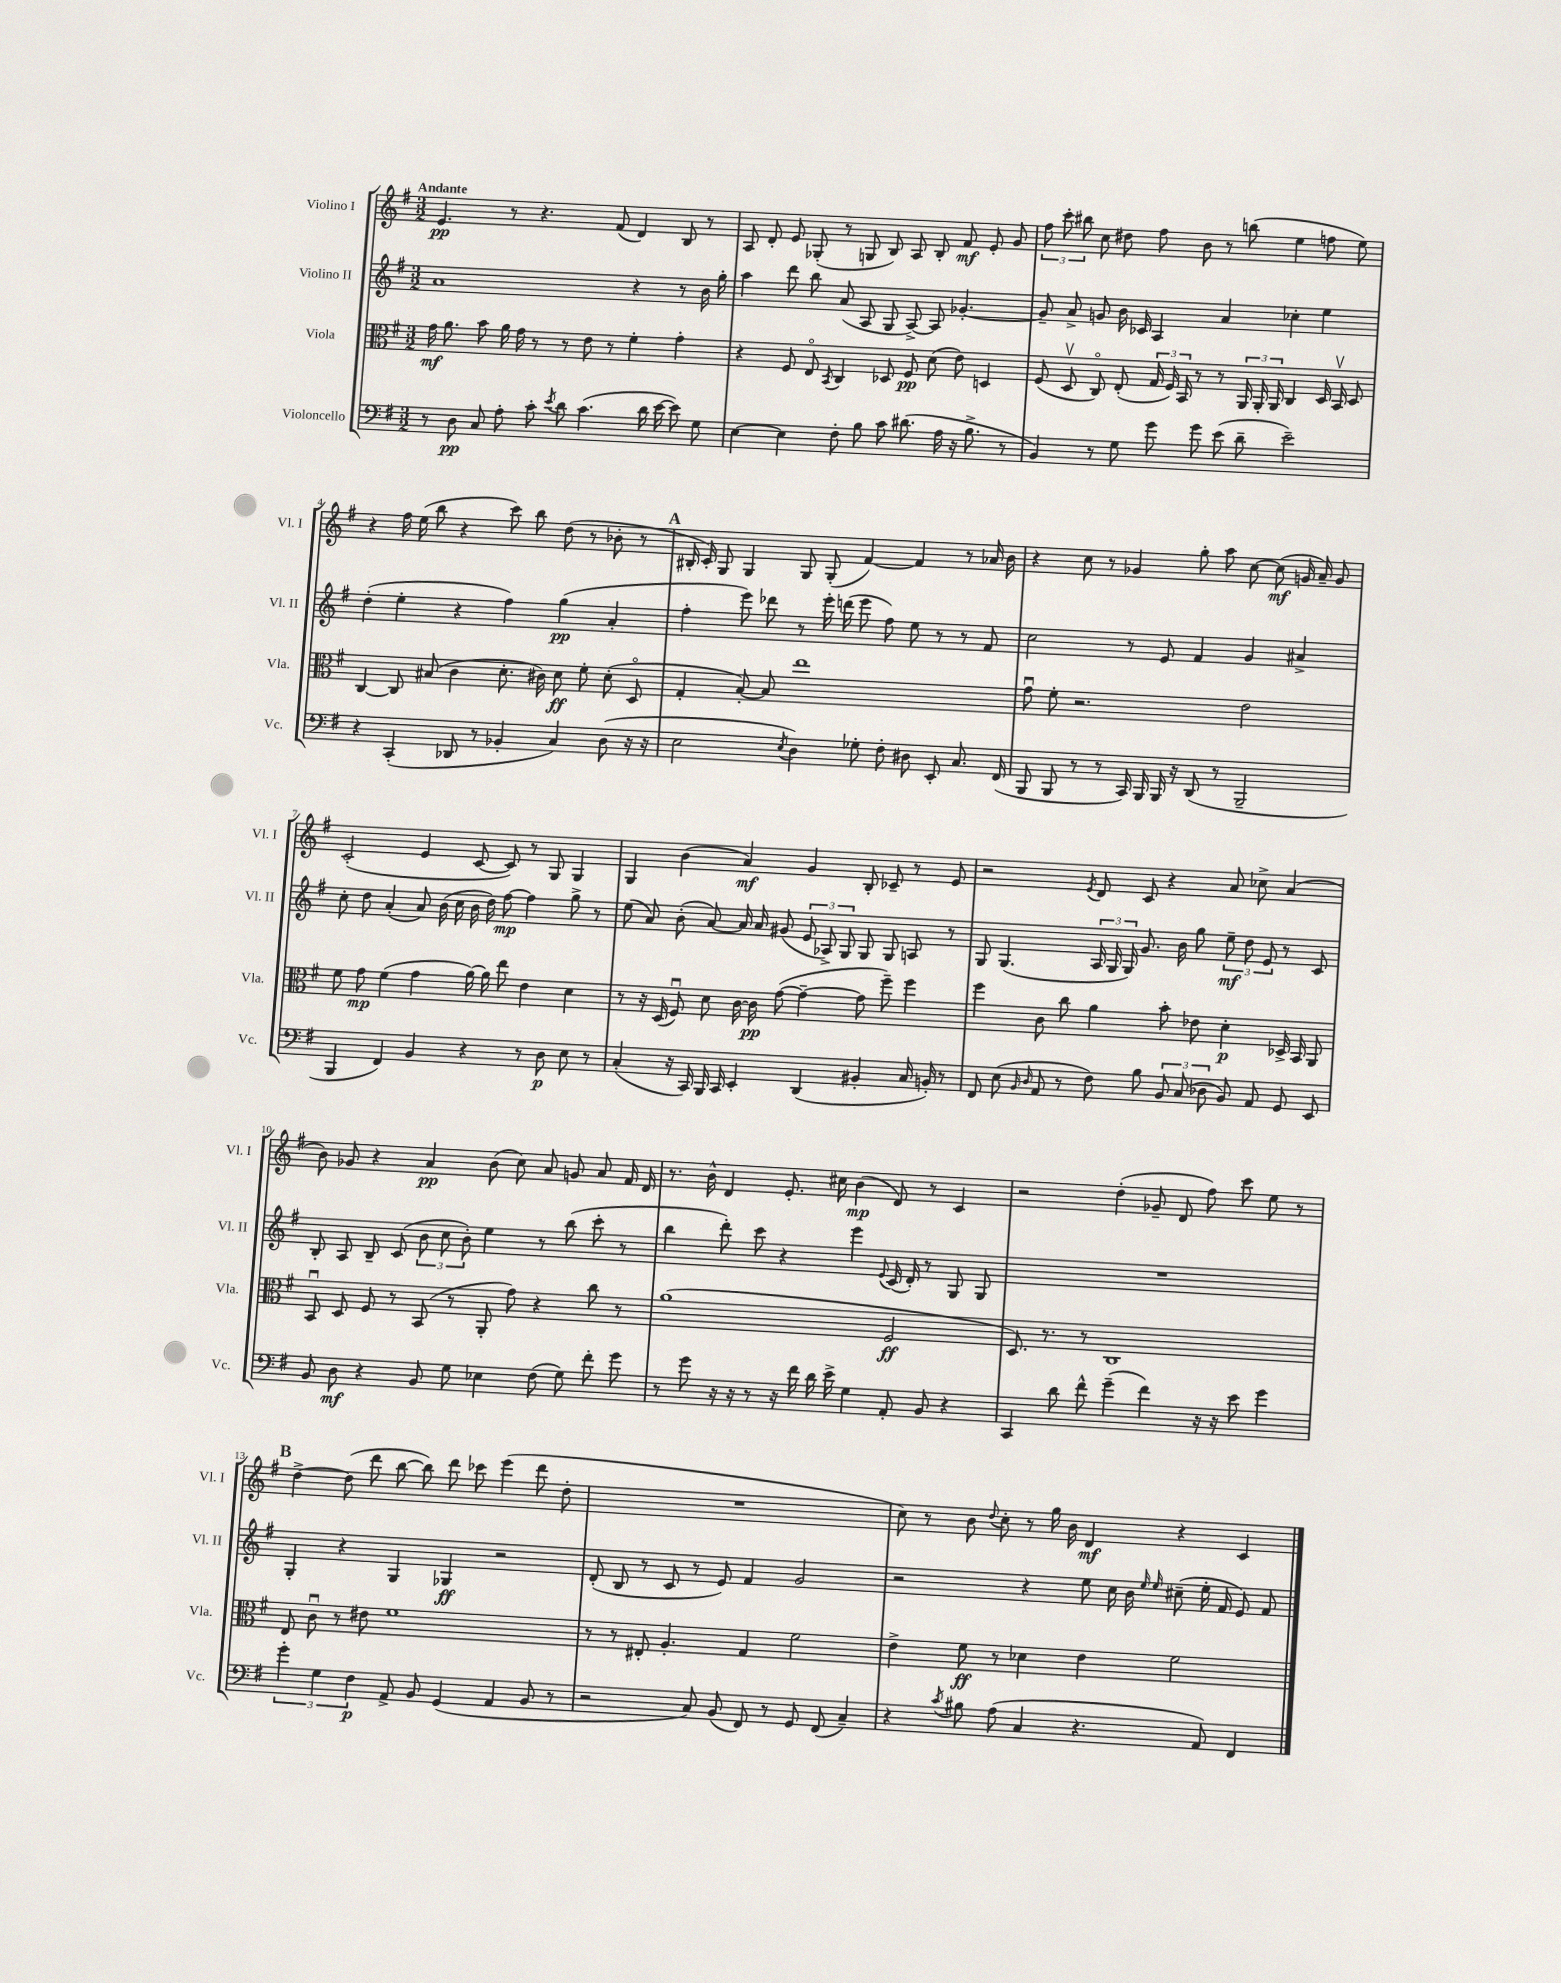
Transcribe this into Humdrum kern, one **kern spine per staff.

**kern	**dynam	**kern	**dynam	**kern	**dynam	**kern	**dynam
*part4	*part4	*part3	*part3	*part2	*part2	*part1	*part1
*staff4	*staff4	*staff3	*staff3	*staff2	*staff2	*staff1	*staff1
*I"Violoncello	*	*I"Viola	*	*I"Violino II	*	*I"Violino I	*
*I'Vc.	*	*I'Vla.	*	*I'Vl. II	*	*I'Vl. I	*
*clefF4	*	*clefC3	*	*clefG2	*	*clefG2	*
*k[f#]	*	*k[f#]	*	*k[f#]	*	*k[f#]	*
*M3/2	*	*M3/2	*	*M3/2	*	*M3/2	*
=1	=1	=1	=1	=1	=1	=1	=1
!	!	!	!	!	!	!LO:TX:a:B:t=Andante	!
8r	.	16g\	mf	1a	.	4.e/	pp
.	.	8.a\	.	.	.	.	.
8D\	pp	.	.	.	.	.	.
8C/	.	8b\	.	.	.	.	.
8A'\	.	16a\	.	.	.	8r	.
.	.	16g\	.	.	.	.	.
8c'\	.	8r	.	.	.	4.r	.
8qe/	.	.	.	.	.	.	.
8d\	.	8r	.	.	.	.	.
(4.c\	.	8e\	.	.	.	.	.
.	.	8r	.	.	.	(8f#/	.
.	.	4f#'\	.	4r	.	4d/)	.
16d\	.	.	.	.	.	.	.
[16e\	.	.	.	.	.	.	.
8e\])	.	4g'\	.	8r	.	8B/	.
8G\	.	.	.	16b\	.	8r	.
.	.	.	.	16gg'\	.	.	.
=2	=2	=2	=2	=2	=2	=2	=2
[4E\	.	4r	.	4aa\	.	8A/	.
.	.	.	.	.	.	8d'/	.
4E\]	.	8F#/	.	8ddd\	.	8e/	.
.	.	8E/	.	8bb\	.	(8G-X'/	.
.	.	8qBB/	.	.	.	.	.
8F#'\	.	4C/	.	(8a/	.	8r	.
8B\	.	.	.	8A/	.	8Gn/	.
8c\	.	8D-X/	.	8G/	.	8B/)	.
(8.d#X\	.	8F#/	pp	[8A^/)	.	8A/	.
.	.	(8d\	.	8A/]	.	8B'/	.
16A\	.	.	.	.	.	.	.
16r	.	8e\)	.	[4.g-X'/	.	8f#/	mf
8.B^\	.	.	.	.	.	.	.
.	.	4Dn/	.	.	.	8e'/	.
8r	.	.	.	.	.	8g/	.
=3	=3	=3	=3	=3	=3	=3	=3
4BB/)	.	(8F#/	.	8g-~/]	.	12ff#\	.
.	.	.	.	.	.	12ccc'\	.
.	.	8Dv/	.	8a^/	.	.	.
.	.	.	.	.	.	12bb#X\	.
8r	.	8C/)	.	8gn/	.	8cc\	.
8G\	.	(8E'/	.	16b\	.	8dd#X\	.
.	.	.	.	16c-X/	.	.	.
8g\	.	24G/	.	4A/	.	8ff#\	.
.	.	24F#/)	.	.	.	.	.
.	.	24BB/	.	.	.	.	.
8g\	.	8r	.	.	.	8b\	.
(8e\	.	8r	.	4a/	.	8r	.
8d~\	.	24AA/	.	.	.	(8bbn\	.
.	.	24AA'/	.	.	.	.	.
.	.	24AA/	.	.	.	.	.
2e~\)	.	4C/	.	4cc-X'\	.	4ee\	.
.	.	16D/	.	4ee\	.	8ffn\	.
.	.	16BBv/	.	.	.	.	.
.	.	8D/	.	.	.	8ee\)	.
!!LO:LB:g=z
=4	=4	=4	=4	=4	=4	=4	=4
4r	.	[4C/	.	(4dd'\	.	4r	.
(4CC'/	.	8C/]	.	4ee'\	.	16ff#\	.
.	.	.	.	.	.	(16ee\	.
.	.	(8B#X/	.	.	.	8bb\	.
8DD-X/	.	4c\	.	4r	.	4r	.
8r	.	.	.	.	.	.	.
4BB-X'/	.	8.d'\	.	4ff#\)	.	8ccc\)	.
.	.	.	.	.	.	8bb\	.
.	.	16c#X\)	.	.	.	.	.
4C/)	.	8d\	ff	(4gg\	pp	(8dd\	.
.	.	8f#'\	.	.	.	8r	.
(8D\	.	(8d'\	.	4a'/	.	8b-X'\	.
16r	.	8D/	.	.	.	8r	.
16r	.	.	.	.	.	.	.
!!LO:REH:place=s1:t=A
=5	=5	=5	=5	=5	=5	=5	=5
2E\	.	4G'/	.	4ff#'\	.	16B#X'/	.
.	.	.	.	.	.	16c'/)	.
.	.	.	.	.	.	8G/	.
.	.	[8B'/)	.	8eee\)	.	4G/	.
.	.	8B/]	.	8ddd-X\	.	.	.
8qE/	.	.	.	.	.	.	.
4D\)	.	1ee	.	8r	.	8G/	.
.	.	.	.	16eee'\	.	(8G'/	.
.	.	.	.	(16dddn\	.	.	.
8G-X'\	.	.	.	8eee\	.	[4f#/)	.
8F#'\	.	.	.	8ff#\)	.	.	.
8D#X\	.	.	.	8ee\	.	4f#/]	.
8EE'/	.	.	.	8r	.	.	.
8.C/	.	.	.	8r	.	8r	.
.	.	.	.	8f#/	.	16a-X/	.
(16FF#/	.	.	.	.	.	16b\	.
=6	=6	=6	=6	=6	=6	=6	=6
8BBB/	.	8gu\	.	2cc\	.	4r	.
8BBB/	.	8f#'\	.	.	.	.	.
8r	.	2.r	.	.	.	8cc\	.
8r	.	.	.	.	.	8r	.
16CC/)	.	.	.	8r	.	4g-X/	.
16BBB/	.	.	.	.	.	.	.
16BBB/	.	.	.	8e/	.	.	.
16r	.	.	.	.	.	.	.
(8DD/	.	.	.	4f#/	.	8gg'\	.
8r	.	.	.	.	.	8aa\	.
2BBB~/	.	2e\	.	4g/	.	[8cc\	.
.	.	.	.	.	.	(8cc\]	mf
.	.	.	.	4a#X^/	.	16gn/	.
.	.	.	.	.	.	16a~/)	.
.	.	.	.	.	.	8g/	.
!!LO:LB:g=z
=7	=7	=7	=7	=7	=7	=7	=7
4BBB/	.	8f#\	.	8cc'\	.	(2c'/	.
.	.	8g\	mp	8dd\	.	.	.
4FF#/)	.	(4f#\	.	(4a'/	.	.	.
4BB/	.	4g\	.	8a/)	.	4e/	.
.	.	.	.	(16b\	.	.	.
.	.	.	.	16cc\	.	.	.
4r	.	[16a\)	.	16b\	.	[8c/	.
.	.	16a\]	.	16dd\)	.	.	.
.	.	8ee\	.	[8ff#\	mp	8c/])	.
8r	.	4e\	.	4ff#\]	.	8r	.
8D\	p	.	.	.	.	8G/	.
8E\	.	4d\	.	8gg^\	.	4G/	.
8r	.	.	.	8r	.	.	.
=8	=8	=8	=8	=8	=8	=8	=8
(4C'/	.	8r	.	(8ee\	.	4G/	.
.	.	16r	.	8a/)	.	.	.
.	.	(16D/	.	.	.	.	.
16r	.	8F#u/)	.	(8b'\	.	(4b\	.
16CC/)	.	.	.	.	.	.	.
16BBB/	.	8d\	.	[8a/)	.	.	.
16CC/	.	.	.	.	.	.	.
4EE'/	.	[16c\	.	16a/]	.	4a/)	mf
.	.	16c\]	pp	16a/	.	.	.
.	.	([8g\	.	(8g#X/	.	.	.
(4DD/	.	4g~\_	.	12e/	.	4g/	.
.	.	.	.	12A-X^/)	.	.	.
.	.	.	.	12G/	.	.	.
4BB#X'/	.	8g\]	.	8G/	.	8B'/	.
.	.	8ff#~\)	.	8G/	.	8c-X~/	.
16C/	.	4ff#\	.	8An/	.	8r	.
16BBn'/)	.	.	.	.	.	.	.
8r	.	.	.	8r	.	8e/	.
=9	=9	=9	=9	=9	=9	=9	=9
8FF#/	.	4ff#\	.	8G/	.	2r	.
(8E\	.	.	.	(4.G/	.	.	.
16qqBB/	.	.	.	.	.	.	.
16qqD/	.	.	.	.	.	.	.
8AA/	.	8c\	.	.	.	.	.
8r	.	8cc\	.	.	.	.	.
.	.	.	.	.	.	8qe/	.
8F#\)	.	4a\	.	24A/	.	8d/	.
.	.	.	.	24G/	.	.	.
.	.	.	.	24G/)	.	.	.
8B\	.	.	.	8.g/	.	8c/	.
12BB/	.	8b'\	.	.	.	4r	.
.	.	.	.	16b\	.	.	.
(12C/	.	.	.	.	.	.	.
.	.	8e-X\	.	8gg\	.	.	.
12D-X\	.	.	.	.	.	.	.
8BB/)	.	4d'\	p	12ee~\	mf	8a/	.
.	.	.	.	12dd\	.	.	.
8AA/	.	.	.	.	.	8cc-X^\	.
.	.	.	.	12e/	.	.	.
8GG/	.	16D-X^/	.	8r	.	(4a/	.
.	.	16BB/	.	.	.	.	.
8EE/	.	8AA/	.	8c/	.	.	.
!!LO:LB:g=z
=10	=10	=10	=10	=10	=10	=10	=10
8BB/	.	8BBu/	.	8B'/	.	8b\)	.
8D\	mf	8D/	.	8A/	.	8g-X/	.
4r	.	8F#/	.	8B~/	.	4r	.
.	.	8r	.	(8c/	.	.	.
8BB/	.	(8BB/	.	12b\	.	4a/	pp
.	.	.	.	12cc\	.	.	.
8G\	.	8r	.	.	.	.	.
.	.	.	.	12b'\)	.	.	.
4E-X\	.	8AA'/	.	4ee\	.	(8b\	.
.	.	8g\)	.	.	.	8cc\)	.
(8F#\	.	4r	.	8r	.	8a/	.
8G\)	.	.	.	(8bb\	.	8gn/	.
8f#'\	.	8cc\	.	8ccc'\	.	8a/	.
8g\	.	8r	.	8r	.	16f#/	.
.	.	.	.	.	.	16d/	.
=11	=11	=11	=11	=11	=11	=11	=11
8r	.	(1a	.	4bb\	.	8.r	.
8g\	.	.	.	.	.	.	.
.	.	.	.	.	.	16b^^\	.
16r	.	.	.	8ddd'\)	.	4d/	.
16r	.	.	.	.	.	.	.
8r	.	.	.	8ccc\	.	.	.
16r	.	.	.	4r	.	8.e'/	.
16f#\	.	.	.	.	.	.	.
16d\	.	.	.	.	.	.	.
16e^\	.	.	.	.	.	16cc#X\	.
4G\	.	.	.	4eee\	.	(4b\	mp
.	.	.	.	8qqe/	.	.	.
8AA'/	.	2F#/	ff	(16c/	.	8d/)	.
.	.	.	.	16d'/)	.	.	.
8BB/	.	.	.	8r	.	8r	.
4r	.	.	.	8G/	.	4c/	.
.	.	.	.	8G/	.	.	.
=12	=12	=12	=12	=12	=12	=12	=12
4CC/	.	8.D/)	.	1.r	.	2r	.
.	.	8.r	.	.	.	.	.
8d\	.	.	.	.	.	.	.
8f#^^\	.	8r	.	.	.	.	.
(4g~\	.	1C	.	.	.	(4dd'\	.
4f#\)	.	.	.	.	.	8g-X~/	.
.	.	.	.	.	.	8d/	.
16r	.	.	.	.	.	8ff#\)	.
16r	.	.	.	.	.	.	.
8e\	.	.	.	.	.	8ccc\	.
4g\	.	.	.	.	.	8ee\	.
.	.	.	.	.	.	8r	.
!!LO:LB:g=z
!!LO:REH:place=s1:t=B
=13	=13	=13	=13	=13	=13	=13	=13
6g'\	.	8E/	.	4G'/	.	[4dd^\	.
.	.	8cu\	.	.	.	.	.
6G\	.	.	.	.	.	.	.
.	.	8r	.	4r	.	(8dd\]	.
6F#\	p	.	.	.	.	.	.
.	.	8e#X\	.	.	.	8ddd\	.
8AA^/	.	1f#	.	4G/	.	[8bb\	.
8BB/	.	.	.	.	.	8bb\])	.
(4GG/	.	.	.	4G-X/	ff	8ddd\	.
.	.	.	.	.	.	8ccc-X\	.
4AA/	.	.	.	2r	.	(4eee\	.
8BB/	.	.	.	.	.	8ddd\	.
8r	.	.	.	.	.	8dd'\	.
=14	=14	=14	=14	=14	=14	=14	=14
2r	.	8r	.	(8d'/	.	1.r	.
.	.	8r	.	8B/	.	.	.
.	.	8E#X'/	.	8r	.	.	.
.	.	4.A'/	.	8c/	.	.	.
8C/)	.	.	.	8r	.	.	.
(8BB/	.	.	.	8e/)	.	.	.
8FF#/)	.	4G/	.	4f#/	.	.	.
8r	.	.	.	.	.	.	.
8GG/	.	2f#\	.	2g/	.	.	.
(8FF#/	.	.	.	.	.	.	.
4C~/)	.	.	.	.	.	.	.
=15	=15	=15	=15	=15	=15	=15	=15
4r	.	4e^\	.	2r	.	8cc\)	.
.	.	.	.	.	.	8r	.
8qc/	.	.	.	.	.	.	.
8B#X\	.	8f#\	ff	.	.	8b\	.
.	.	.	.	.	.	8qqdd/	.
(8A\	.	8r	.	.	.	8cc'\	.
4C/	.	4d-X\	.	4r	.	8r	.
.	.	.	.	.	.	16gg\	.
.	.	.	.	.	.	16b\	.
4.r	.	4e\	.	8ee\	.	4d/	mf
.	.	.	.	16cc\	.	.	.
.	.	.	.	16b\	.	.	.
.	.	.	.	16qqee/	.	.	.
.	.	.	.	16qqee/	.	.	.
.	.	2f#\	.	(8cc#X~\	.	4r	.
8AA/)	.	.	.	16ee'\	.	.	.
.	.	.	.	16f#/	.	.	.
4FF#/	.	.	.	8e/)	.	4c/	.
.	.	.	.	8f#/	.	.	.
==	==	==	==	==	==	==	==
*-	*-	*-	*-	*-	*-	*-	*-
